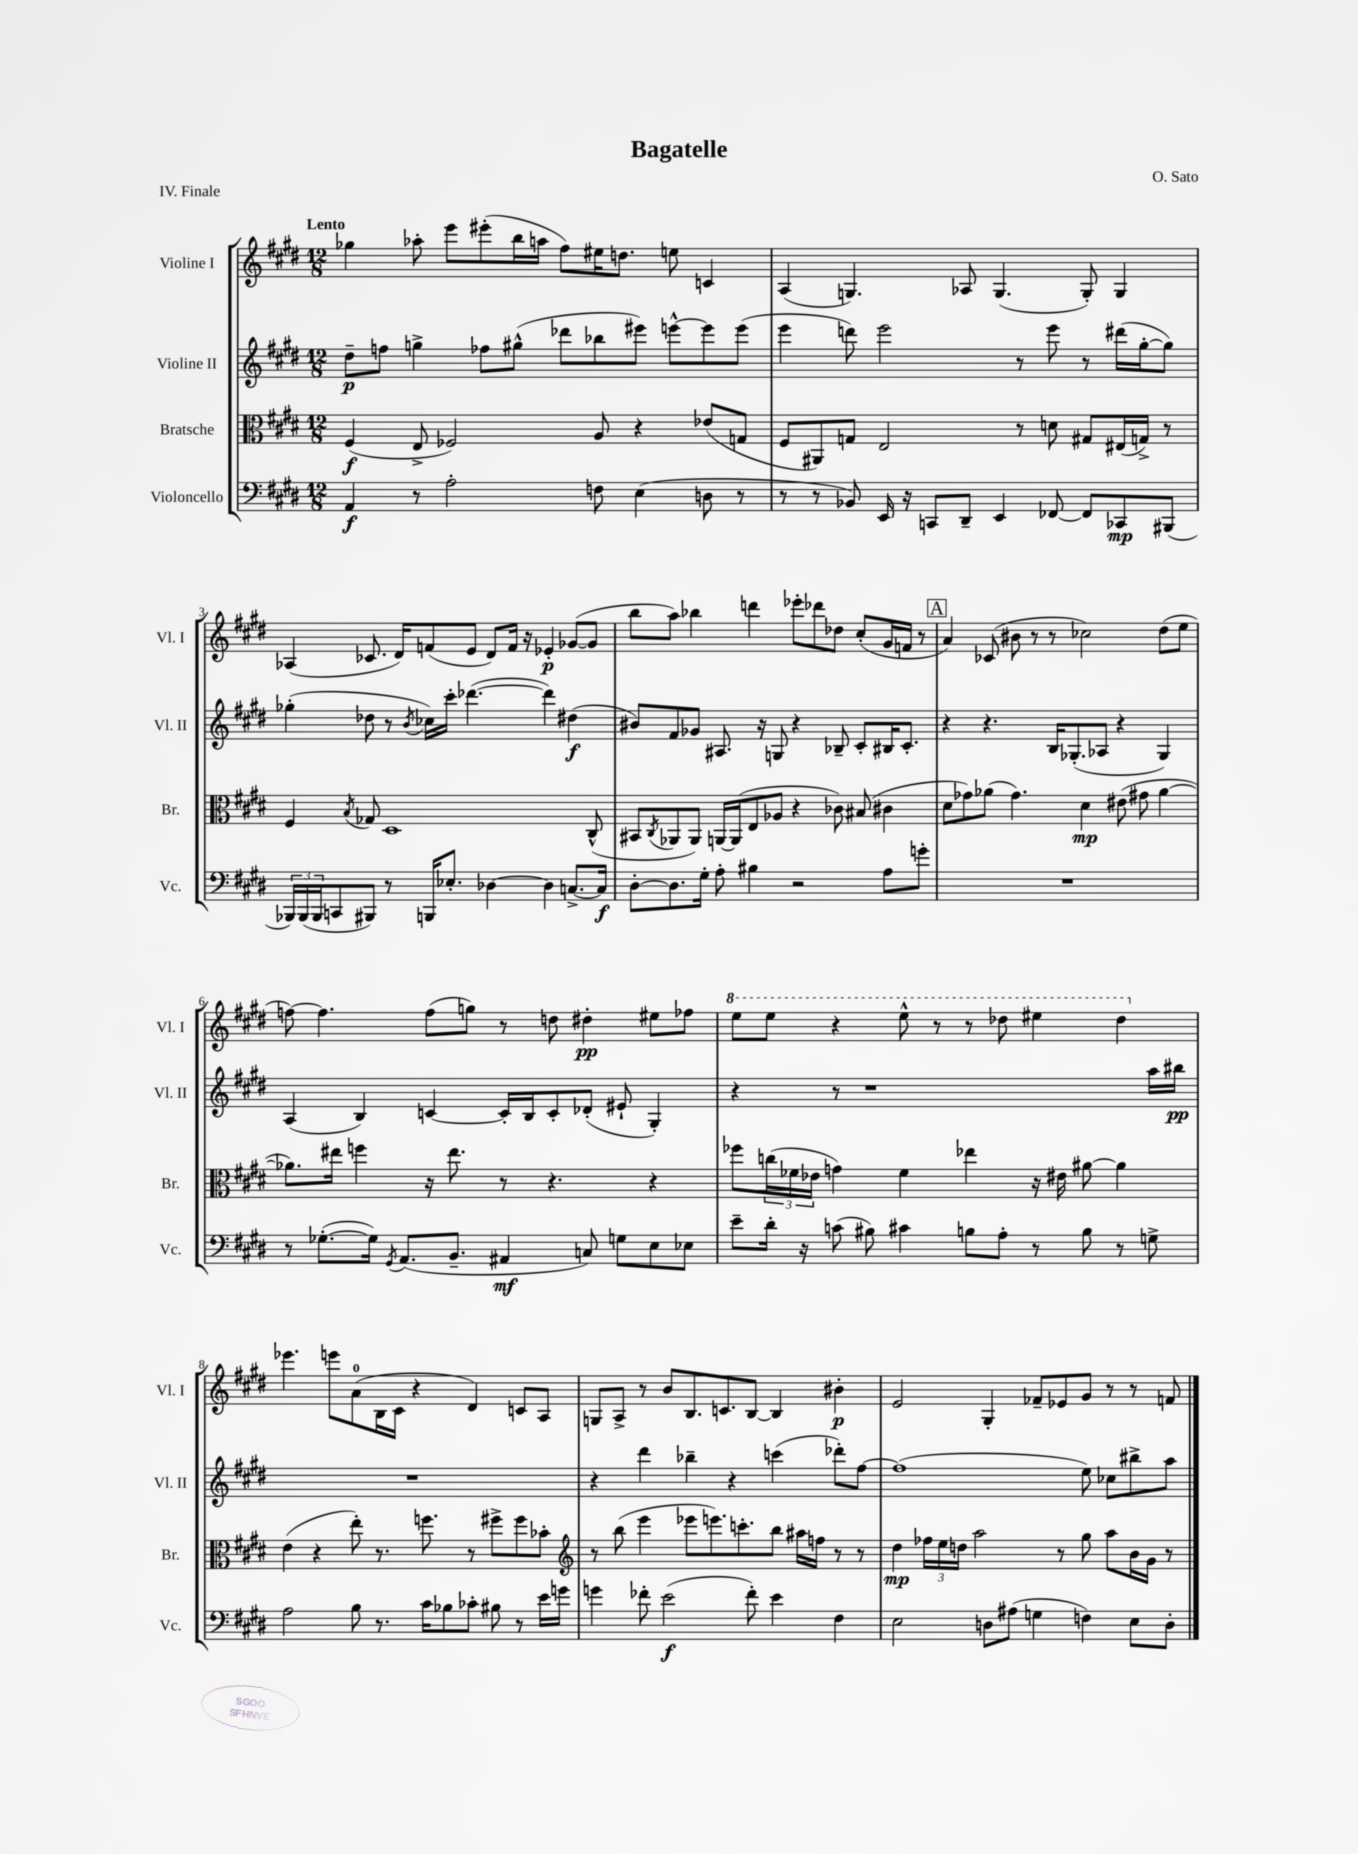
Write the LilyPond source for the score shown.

\header { title = "Bagatelle" composer = "O. Sato" piece = "IV. Finale" }
<<
\new StaffGroup <<
\new Staff = "s0" \with { instrumentName = "Violine I" shortInstrumentName = "Vl. I" } {
    \clef treble \key e \major \numericTimeSignature \time 12/8 \tempo "Lento"
    ges''4 aes''8-. e'''8 eis'''8-.( b''16 a''16 fis''8) eis''16 d''8. e''8 c'4 |
    a4( g4.) aes8 g4.( g8-.) g4 |
    aes4( ces'8. dis'16) f'8( e'8 dis'8) f'16 r16 ees'4-.\p ges'8~( ges'8 |
    b''8 a''8) bes''4 d'''4 ees'''8-. des'''8 des''8 cis''8-.( gis'16 f'16 r8 |
    \mark \markup { \box "A" } a'4) ces'8( bis'8 r8 r8 ces''2) dis''8( e''8 |
    f''8~) f''4. f''8( g''8) r8 d''8 dis''4-.\pp eis''8 fes''8 |
    \ottava #1 e'''8 e'''8 r4 e'''8-^ r8 r8 des'''8 eis'''4 des'''4 \ottava #0 |
    ees'''4. e'''8 a'8-0( b16 cis'16 r4 dis'4) c'8 a8 |
    g8 a8-> r8 b'8 b8. c'8. b8~ b4 bis'4-.\p |
    e'2 gis4-. fes'8-- ees'8 gis'8 r8 r8 f'8 \bar "|." |
}
\new Staff = "s1" \with { instrumentName = "Violine II" shortInstrumentName = "Vl. II" } {
    \clef treble \key e \major \numericTimeSignature \time 12/8
    dis''8--\p f''8 g''4-> fes''8 gis''8-^( des'''8 bes''8 eis'''8) e'''8~-^ e'''8 e'''8( |
    e'''4 d'''8) e'''2 r8 e'''8 r8 dis'''16( gis''16~-. gis''8) |
    ges''4-.( des''8 r8 \acciaccatura { b'8 } ces''16) cis'''16-. des'''4.~( des'''4) dis''4\f( |
    bis'8) fis'8 ges'8 ais8. r16 g8 r4 bes8-- cis'8-. bis16 cis'8.-. |
    \mark \markup { \box "A" } r4 r4. b16 ges8.-.( aes8 r4 ges4) |
    a4( b4) c'4~ c'16-. b16 c'8-. des'8-.( eis'8-! gis4-.) |
    r4 r8 r1 a''16 bis''16\pp |
    R1. |
    r4 dis'''4 bes''4-- r4 c'''4( des'''8-.) fis''8~ |
    fis''1( e''8) ces''8 bis''8-> a''8 \bar "|." |
}
\new Staff = "s2" \with { instrumentName = "Bratsche" shortInstrumentName = "Br." } {
    \clef alto \key e \major \numericTimeSignature \time 12/8
    fis4\f( e8-> fes2) a8 r4 ees'8( g8 |
    fis8 ais,8) g8 e2 r8 d'8 gis8 eis16( g16->) r8 |
    fis4 \acciaccatura { b8 } ges8 dis1 cis8-^( |
    bis,8 \acciaccatura { cis8 } aes,8 aes,8) a,16~ a,16( e8 aes8 r4 ces'8) bis8( cis'4 |
    \mark \markup { \box "A" } dis'8 ges'8) aes'8( ges'4.) dis'4\mp eis'8( gis'8 aes'4~ |
    aes'8.) eis''16 f''4 r16 eis''8. r8 r4. r4 |
    fes''8 \tuplet 3/2 { c''16( fes'16 ees'16 } g'4) fes'4 ees''4 r16 eis'16 ais'8~ ais'4 |
    e'4( r4 e''8-.) r8. f''8. r8 fis''8-> fis''8 bes'8-. |
    \clef treble r8 b''8( e'''4 ees'''8 e'''8.) c'''8.-. b''8 ais''16 f''16 r8 r8 |
    dis''4\mp \tuplet 3/2 { fes''16 e''16 d''16 } a''2 r8 gis''8 a''8 b'16 gis'16 r8 \bar "|." |
}
\new Staff = "s3" \with { instrumentName = "Violoncello" shortInstrumentName = "Vc." } {
    \clef bass \key e \major \numericTimeSignature \time 12/8
    a,4\f r8 a2-. f8 e4( d8 r8 |
    r8 r8 bes,8) e,16 r16 c,8 dis,8-- e,4 fes,8~ fes,8 ces,8\mp bis,,8( |
    \tuplet 3/2 { bes,,16) bes,,16( bes,,16 } c,8 bis,,8) r8 b,,16 ees8.-. des4~ des4 c8.~-> c16\f |
    dis8~-. dis8. gis16-. a8-. bis4 r2 a8 g'8-. |
    \mark \markup { \box "A" } R1. |
    r8 ges8.~-.( ges16) \acciaccatura { gis,8 } a,8.( b,8.-- ais,4\mf c8) g8 e8 ees8 |
    e'8-- dis'16-. r16 c'8( bis8) cis'4 b8 a8-. r8 b8 r8 g8-> |
    a2 b8 r8. cis'16 bes8 ces'8-. bis8 r8 e'16 g'16 |
    g'4 fes'8-. e'2\f( fes'8-.) e'4 fis4 |
    e2 d8 ais8( g4 f4) e8 d8-. \bar "|." |
}
>>
>>
